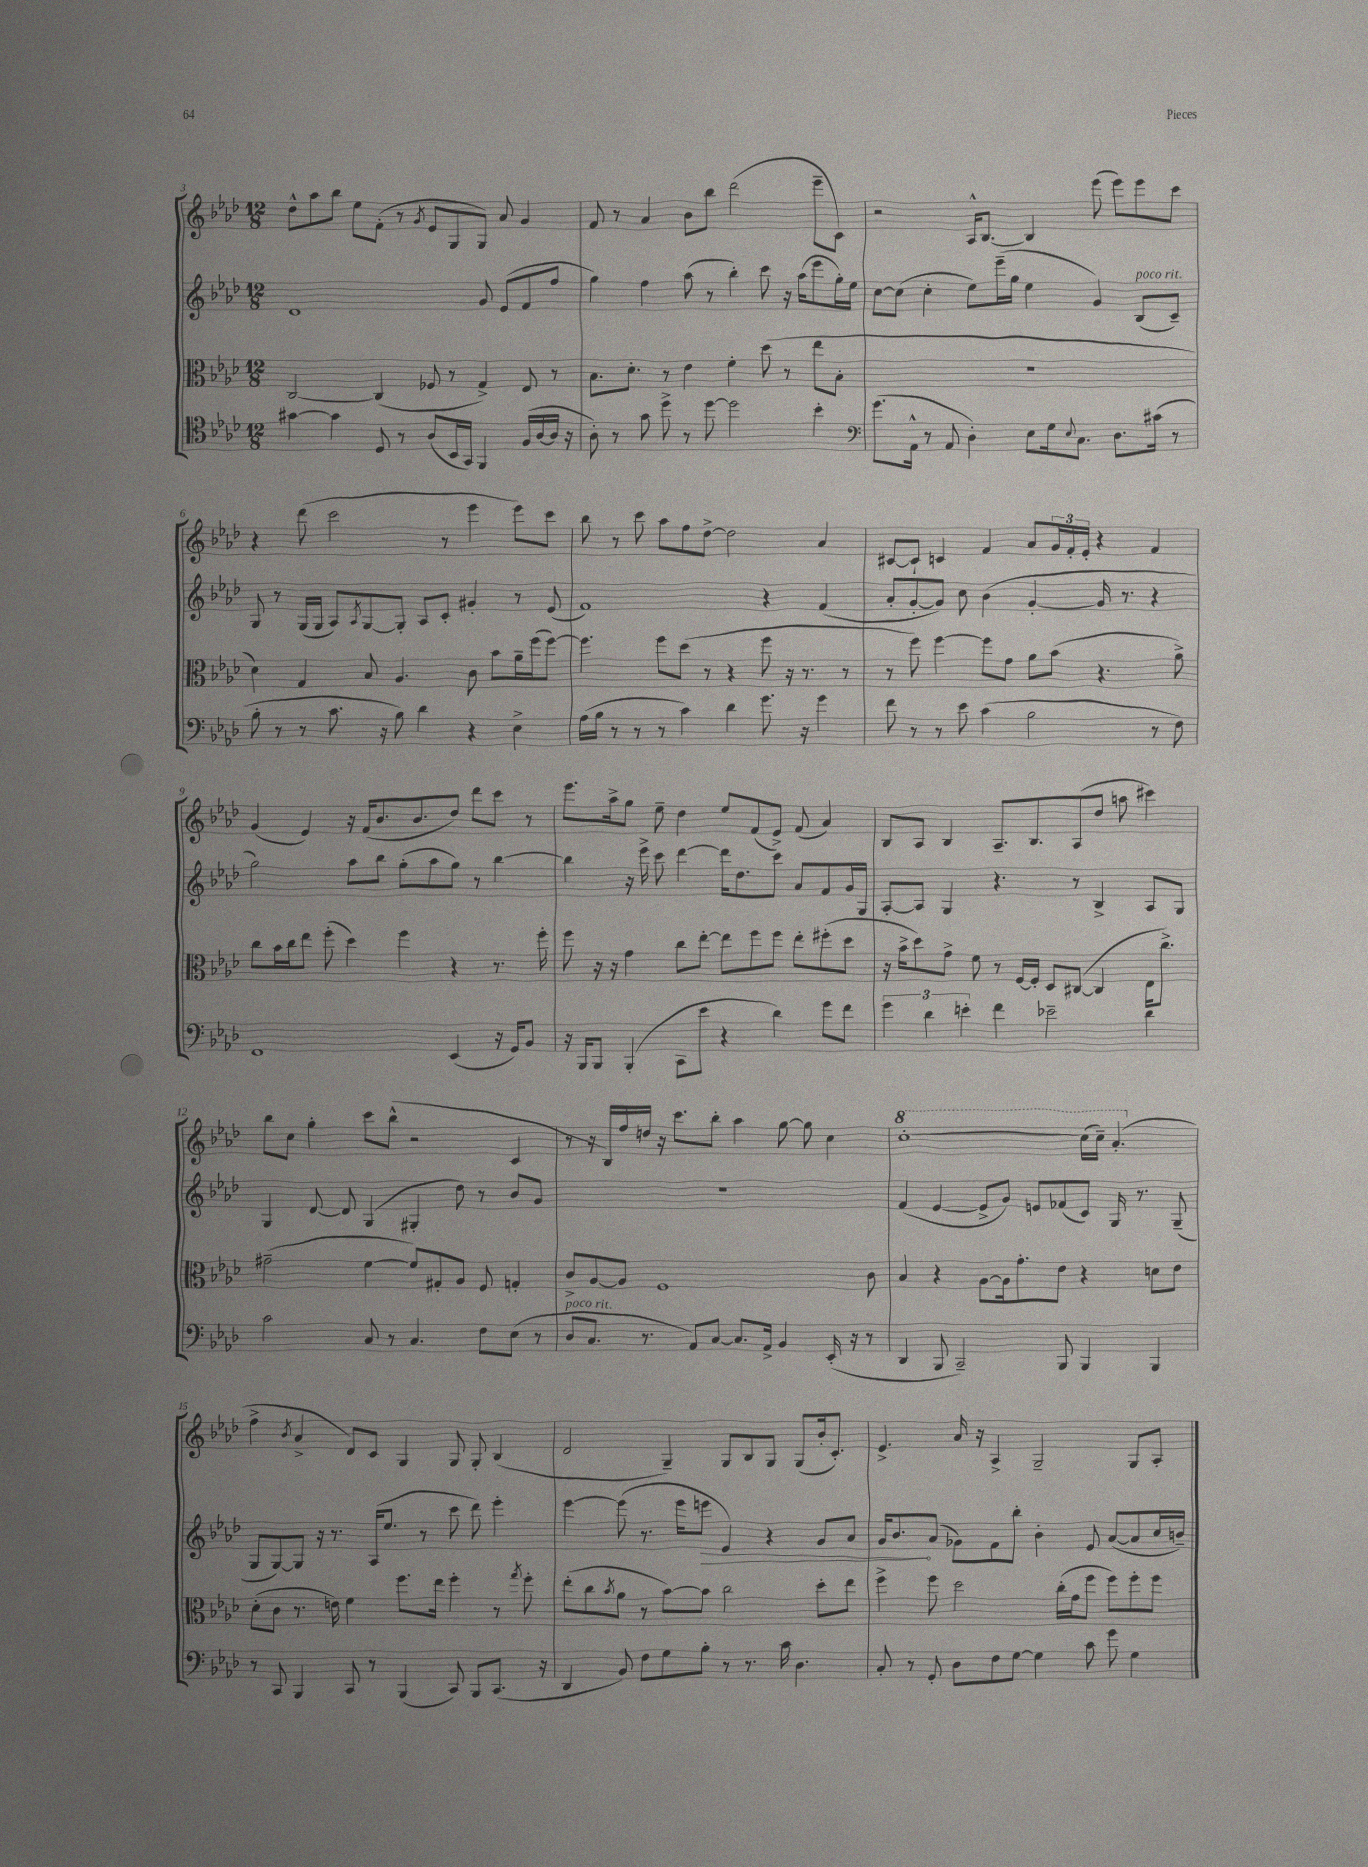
<<
\new StaffGroup <<
\new Staff = "s0" {
    \clef treble \key aes \major \numericTimeSignature \time 12/8
    des''8-^ aes''8 bes''8 ees''8 f'8-.( r8 \acciaccatura { g'8 } ees'8 g8 g8) aes'8 g'4 |
    f'8 r8 aes'4 bes'8 bes''8 des'''2( ees'''8-- c'8) |
    r2 aes16-^ bes8.~ bes4 ees'''8( ees'''8) ees'''8 c'''8 |
    r4 des'''8( c'''2 r8 ees'''4 ees'''8) c'''8 |
    bes''8 r8 c'''8 aes''8 f''8 des''8~-> des''2 aes'4 |
    cis'8~ cis'8-! c'4 f'4 aes'8 \tuplet 3/2 { g'16 f'16-. ees'16-. } r4 f'4 |
    g'4( ees'4) r16 f'16( bes'8. bes'8. des''8) des'''8 c'''8 r8 |
    ees'''8. aes''16-> g''8 ees''8-- des''4 ees''8 f'8( ees'8->) f'8( aes'4) |
    bes8 aes8 bes4 aes8.-- bes8. aes8( des''8 a''8 cis'''4) |
    bes''8 c''8 g''4-. c'''8 bes''8-^( r2 c'4 |
    r8 r16 bes16) f''16 d''16 r16 c'''8. bes''8-. aes''4 g''8~ g''8 c''4 |
    \ottava #1 c'''1~-. c'''16( c'''16--) aes''4.-.( \ottava #0 |
    f''4-> \acciaccatura { bes'8 } aes'4-> des'8) c'8 g4 g8 g8-. bes4( |
    des'2 g4--) g8 bes8 g8 g8( bes'16-. c'8.-.) |
    ees'4.-> aes'16 r16 aes4-> g2-- g8 aes8-. \bar "|." |
}
\new Staff = "s1" {
    \clef treble \key aes \major \numericTimeSignature \time 12/8
    des'1 g'8 ees'8( f'8 f''8 |
    g''4) f''4 aes''8( r8 bes''4-.) c'''8 r16 aes''16( ees'''8 g''16-.) ees''16 |
    c''8~ c''8( c''4-. ees''8) ees'''16--( g''16 ees''4 g'4) bes8^\markup { \italic "poco rit." }( c'8--) |
    g8 r8 g16( g16 aes8) \acciaccatura { aes8 } g8~ g8-. aes8 c'8-. gis'4-. r8 ees'8( |
    f'1) r4 f'4( |
    aes'8-. g'8~-. g'8) c''8 bes'4( g'4~-. g'16 r8. r4 |
    g''2) aes''8 bes''8 g''8-.( aes''8 g''8) r8 bes''4~ |
    bes''4 r16 ees'''16-> c'''8 des'''4~ des'''16 des''8. c'''8 aes'8 f'8 g'16 g16 |
    aes8~-. aes8 g4 r4. r8 bes4-> aes8 g8 |
    g4 des'8~ des'8 g4( gis4-. des''8) r8 bes'8 g'8 |
    R1. |
    f'4( ees'4~ ees'8-> g'8) e'8 fes'8( c'8) g16 r8. g8--( |
    g8 g8~) g8 r16 r8. aes16( ees''8. r8 c'''8 des'''8) ees'''4-. |
    ees'''4~ ees'''8( r8. ees'''16 \once \override Hairpin.circled-tip = ##t e'''8\> ees'4) r4 g'8 aes'8 |
    g'16 bes'8.\! aes'8( ges'8) f'8 bes''8-. bes'4-. ees'8 aes'8~( aes'8 c''16 b'16--) \bar "|." |
}
\new Staff = "s2" {
    \clef alto \key aes \major \numericTimeSignature \time 12/8
    c2~ c4( fes8 r8 g4->) ees8 r8 |
    bes8. des'8.-. r8 ees'4 f'4-. des''8( r8 ees''8 bes8-. |
    R1. |
    des'4) g4 bes8 aes4. c'8 bes'8 aes'16-- f''16( f''8~) |
    f''4. f''8 des''8( r8 r4 f''8 r16 r8. r8 |
    r8 f''8) f''4~ f''8 g'8 aes'8 bes'8( r4. aes'8->) |
    c''8 bes'16 c''16 ees''8 f''8-.( des''4) f''4 r4 r8. f''16-. |
    f''8 r16 r16 g'4 c''8 ees''8~-. ees''8 f''8 f''8 ees''8-. fis''8-.( des''8 |
    r16 bes'16-> des''8) g'8-> f'8 r8 f16~ f16-. des8 cis8~( cis4 ees16 c''8.->) |
    gis'2--( f'4~ f'8) gis8-. aes8 f8 g4-. |
    c'8-> aes8~ aes8 f1 c'8 |
    bes4 r4 aes8~ aes16 g'8.-. ees'8 r4 d'8 ees'8 |
    des'8-.( c'8 r8. e'16) f'4 f''8. ees''16 f''4-. r8 \acciaccatura { g''8 } f''8-. |
    ees''8-.( c''8 \acciaccatura { bes'8 } aes'8 r8 bes'8~) bes'8 c''2 des''8-. ees''8 |
    f''4-> f''8 des''2 c''16-.( g'16 f''8 f''8) f''8-. f''8 \bar "|." |
}
\new Staff = "s3" {
    \clef tenor \key aes \major \numericTimeSignature \time 12/8
    gis'4~ gis'4 des8 r8 aes8( bes,16 g,16) f,4 f16( aes16~ aes16 r16 |
    aes8-.) r8 g'8 des''8-> r8 des''8~ des''2 bes'4-. |
    \clef bass g'8.( aes,16-^ r8 aes,8 des4-.) ees8 g16 \appoggiatura { ees8 } c8. des8. cis'16( r8 |
    bes8-. r8 r8 c'8. r16 bes8) des'4 r4 ees4-> |
    aes16( bes16 r8 r8 r8 c'4) des'4 g'8. r16 g'4 |
    f'8 r8 r8 ees'8 c'4( bes2 r8 f8) |
    f,1 ees,4( r16 g,16) bes,8 |
    r16 bes,,16 bes,,8 bes,,4-.( c,8 ees'8 r4 des'4) g'8 f'8 |
    \tuplet 3/2 { g'4 des'4 e'4-. } f'4 ees'2-- des'4 |
    c'2 c8 r8 c4. f8 ees8( r8 |
    des8^\markup { \italic "poco rit." } c8. r8. aes,8) c8~ c8. aes,16-> bes,4 ees,16-.( r16 r8 |
    des,4 bes,,8 c,2--) bes,,8 bes,,4 bes,,4 |
    r8 c,8 bes,,4 c,8 r8 bes,,4( c,8) bes,,8 c,8.( r16 |
    des,4 bes,8) f8 g8 bes8-. r8 r8. c'16 des4. |
    c8-. r8 g,8-. des8 f8 g8~ g4 c'8 g'8 g4 \bar "|." |
}
>>
>>
\layout { \context { \Score currentBarNumber = #3 } }
